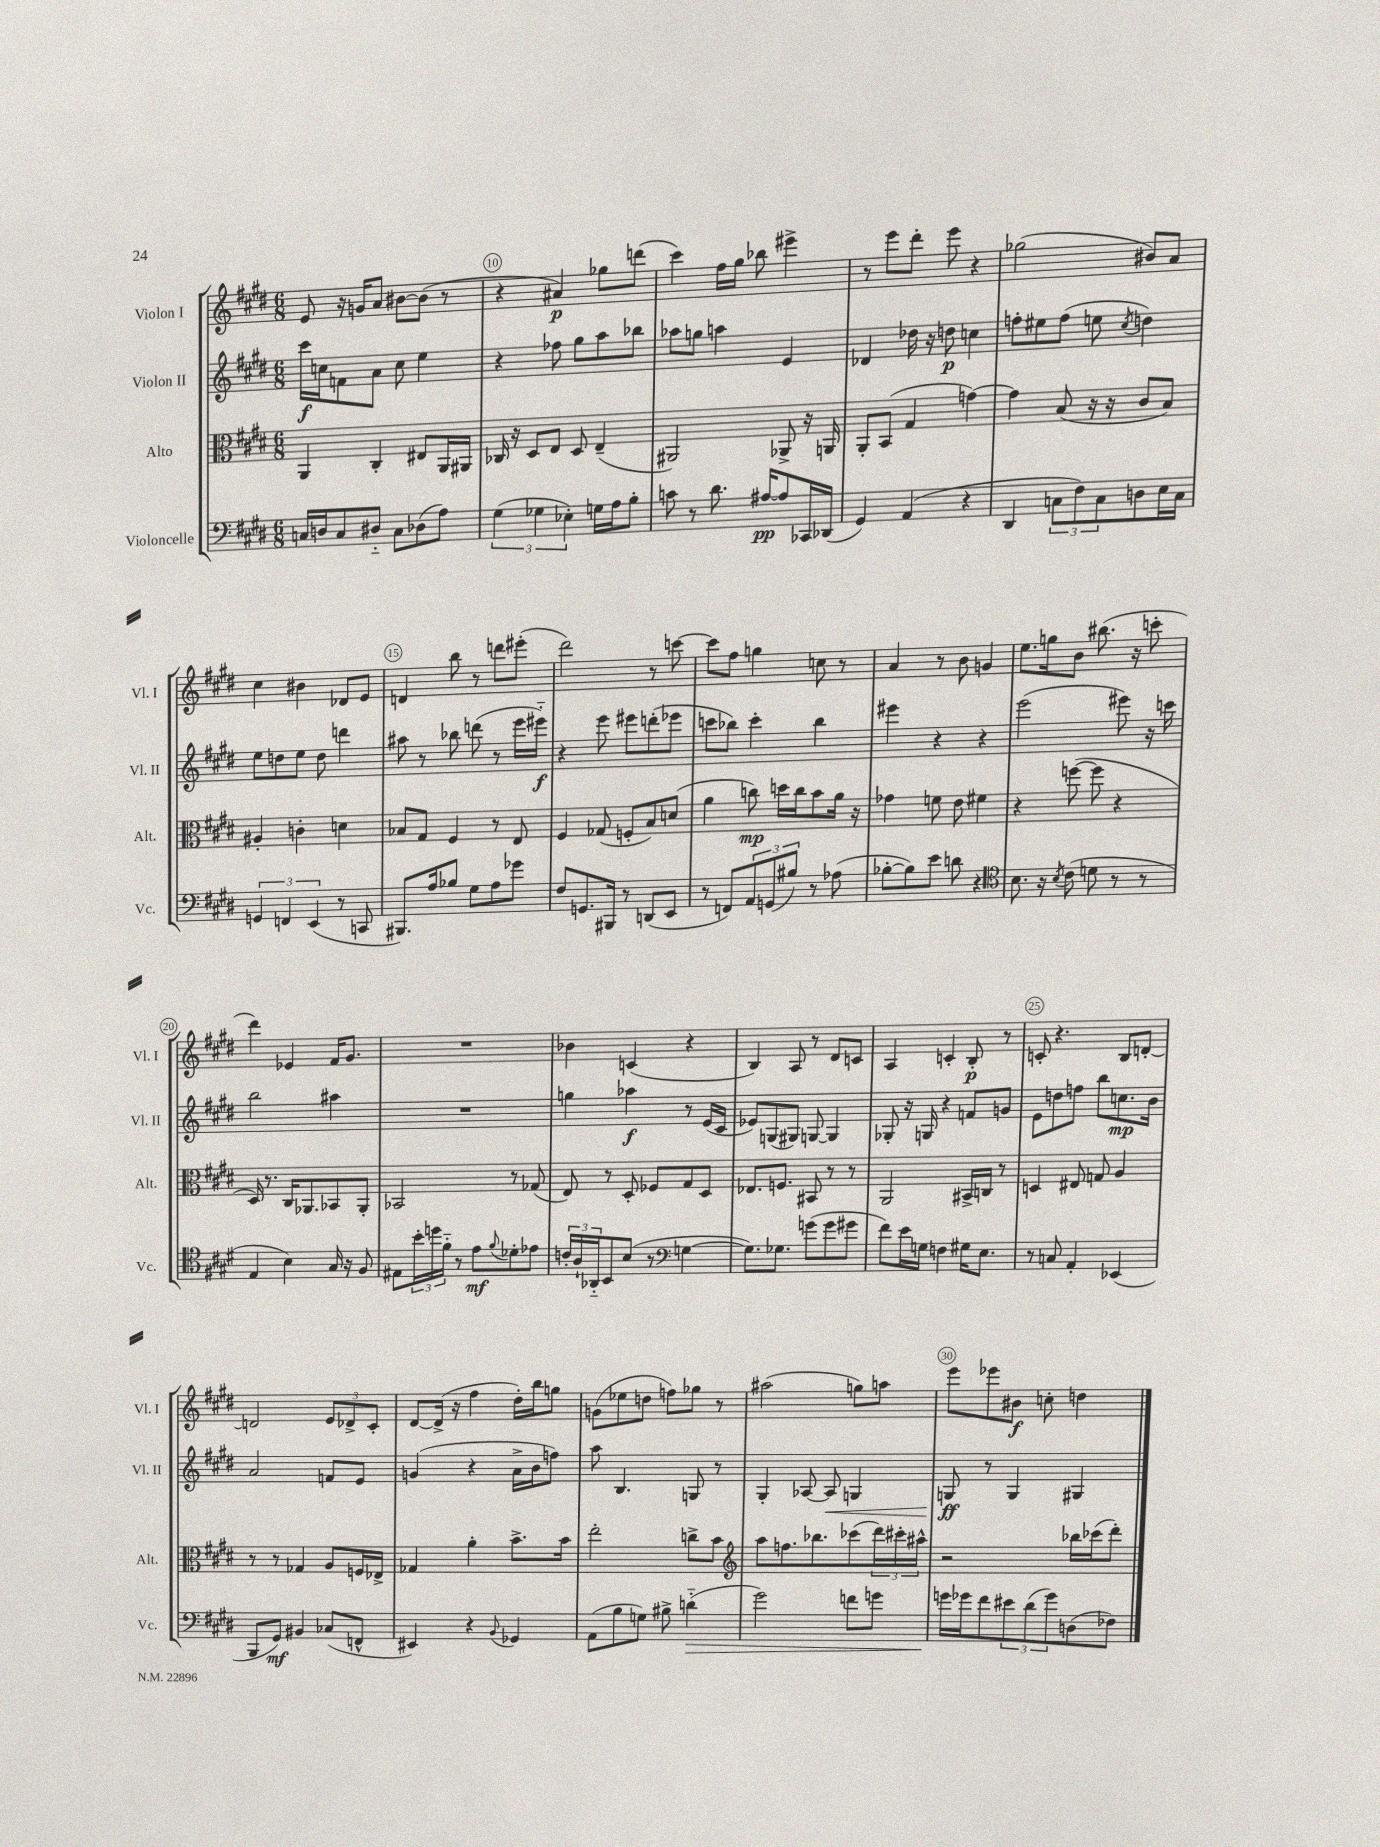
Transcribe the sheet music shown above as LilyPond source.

<<
\new StaffGroup <<
\new Staff = "s0" \with { instrumentName = "Violon I" shortInstrumentName = "Vl. I" } {
    \clef treble \key e \major \numericTimeSignature \time 6/8
    e'8 r16 g'16 a'8 bis'8~ bis'8( r8 |
    r4 ais'4\p) ges''8 d'''8( |
    cis'''4) fis''16 gis''16 bes''8 eis'''4-> |
    r8 e'''8 dis'''8-. e'''8 r4 |
    ges''2( bis'8) a'8 |
    cis''4 bis'4 des'8 e'8 |
    d'4 b''8 r8 d'''8 eis'''8-.( |
    dis'''2) r8 c'''8~ |
    c'''8 fis''8 g''4 c''8 r8 |
    a'4 r8 b'8 g'4 |
    e''8. g''16 b'8 bis''8.( r16 c'''8-. |
    dis'''4) ees'4 fis'16 gis'8. |
    R2. |
    bes'4 c'4( r4 |
    b4) a8 r8 dis'8 c'8 |
    a4 c'4-. b8-.\p r8 |
    c'8-. r4. b8 d'8~-. |
    d'2 \tuplet 3/2 { e'8 des'8-> cis'8-. } |
    dis'8~ dis'16->( r16 fis''4 dis''16-.) b''16 g''8 |
    g'8( ees''8 d''8 f''8) ges''8 r8 |
    ais''2( g''8) a''8 |
    e'''8 ees'''8 bis'8\f c''8-. d''4 \bar "|." |
}
\new Staff = "s1" \with { instrumentName = "Violon II" shortInstrumentName = "Vl. II" } {
    \clef treble \key e \major \numericTimeSignature \time 6/8
    cis'''16\f c''16 f'8 a'8 c''8 e''4 |
    r4 fes''8 gis''8 a''8 bes''8 |
    aes''8 g''8 a''4 e'4 |
    des'4 des''16 r16 d''8\p c''4 |
    f''8-. eis''8 f''8( e''8 \acciaccatura { cis''8 } d''4) |
    e''8 d''8 e''8 d''8 d'''4 |
    ais''8 r8 bes''8 d'''8( r8 e'''16 eis'''16-_\f) |
    r4 e'''8 eis'''8 d'''8-.( ees'''8 |
    c'''8 bes''8) c'''4-. bes''4 |
    eis'''4 r4 r4 |
    e'''2( eis'''8) r16 c'''16 |
    b''2 ais''4 |
    R2. |
    g''4 aes''4\f r8 e'16( cis'16 |
    ees'8) g8( gis8) g8~ g4 |
    ges8-. r16 g16 r4 f'8 g'8 |
    e'8 d''8 f''8 b''8 c''8.\mp b'16 |
    a'2 f'8 e'8 |
    g'4( r4 a'16-> b'16 f''8) |
    a''8 b4. g8 r8 |
    gis4-. aes8~ aes8\< g4 |
    g8\ff\! r8 g4 gis4 \bar "|." |
}
\new Staff = "s2" \with { instrumentName = "Alto" shortInstrumentName = "Alt." } {
    \clef alto \key e \major \numericTimeSignature \time 6/8
    a,4 cis4-. eis8 a,16 ais,16 |
    ces16 r16 dis8 e8 dis8 e4--( |
    ais,2) aes,8-> r16 a,16 |
    a,8-. b,8( gis4 g'4~) |
    g'4 b8( r16 r16 cis'8 b8) |
    ais4-. c'4-. d'4 |
    bes8 gis8 fis4 r8 e8 |
    fis4 ges8( f8-. b8) d'8( |
    a'4 c''8\mp) d''16 c''16 b'8 a'16 r16 |
    ges'4 f'8 e'8 fis'4 |
    r4 f''8~( f''8 r4 |
    dis16) r8. cis16 aes,8. bes,8 aes,8-. |
    bes,2 r8 ges8( |
    e8) r8 dis8-. fes8 gis8 dis8 |
    ees8. f8. bis,8 r8 r8 |
    a,2 bis,16-> c16 r8 |
    d4 eis8 g8 a4 |
    r8 r8 ges4 a8 f16 ees16-> |
    ges4 a'4-. b'8.-> b'16 |
    e''2-. c''8-> b'8 |
    \clef treble a''8 f''8. bes''8. ces'''8( \tuplet 3/2 { dis'''16) cis'''16-. ais''16-^ } |
    r2 bes''16 ces'''16( dis'''8-.) \bar "|." |
}
\new Staff = "s3" \with { instrumentName = "Violoncelle" shortInstrumentName = "Vc." } {
    \clef bass \key e \major \numericTimeSignature \time 6/8
    c16 d16 c8 dis8-_ c8 des8( a8) |
    \tuplet 3/2 { gis4( ges4 ees4-.) } g16 a16 b8-. |
    c'8 r8 dis'8. ais16~\pp ais8 ces,16 des,16( |
    gis,4) a,4( r4 |
    dis,4 \tuplet 3/2 { c8 fis8) c8 } d8 e16 c16 |
    \tuplet 3/2 { g,4 f,4 e,4( } r8 c,8 |
    bis,,8.) a16 bes8 gis8 a8 ges'8 |
    fis8 g,8. bis,,16 r8 d,8( e,8 |
    r8 f,8) \tuplet 3/2 { a,8 g,8( bis8) } r8 aes8( |
    bes8~-. bes8) e'8 d'8 r4 |
    \clef tenor b8. r16 \acciaccatura { b8 } cis'8( d'8 r8 r8 |
    e4 b4) gis16 r16 fis8 |
    eis8 \tuplet 3/2 { b'16-. d''16 fis'16-_ } r8 e'8\mf \appoggiatura { fis'8 } des'8-. ees'8 |
    \tuplet 3/2 { c'16-. a16-! aes,16-_ } b,8 b8( r8 \clef bass g4~ |
    g8.) ges8. g'8( g'8 gis'8 |
    fis'8) e'16 g16 f4 gis16 e8. |
    r8 c8 a,4-. ees,4( |
    b,,8 gis,8\mf) bis,4 ces8( f,8-^ |
    eis,4) r4 \appoggiatura { b,8 } ges,4 |
    a,8( b8 g8) bis8-> d'4-_\>( |
    gis'2) f'8 g'8 |
    g'16\! ges'16 fis'8 \tuplet 3/2 { eis'8 dis'8( ges'8) } d8( fes8) \bar "|." |
}
>>
>>
\layout { \context { \Score currentBarNumber = #9 \override BarNumber.break-visibility = ##(#f #t #t) barNumberVisibility = #(every-nth-bar-number-visible 5) \override BarNumber.stencil = #(make-stencil-circler 0.1 0.3 ly:text-interface::print) } }
